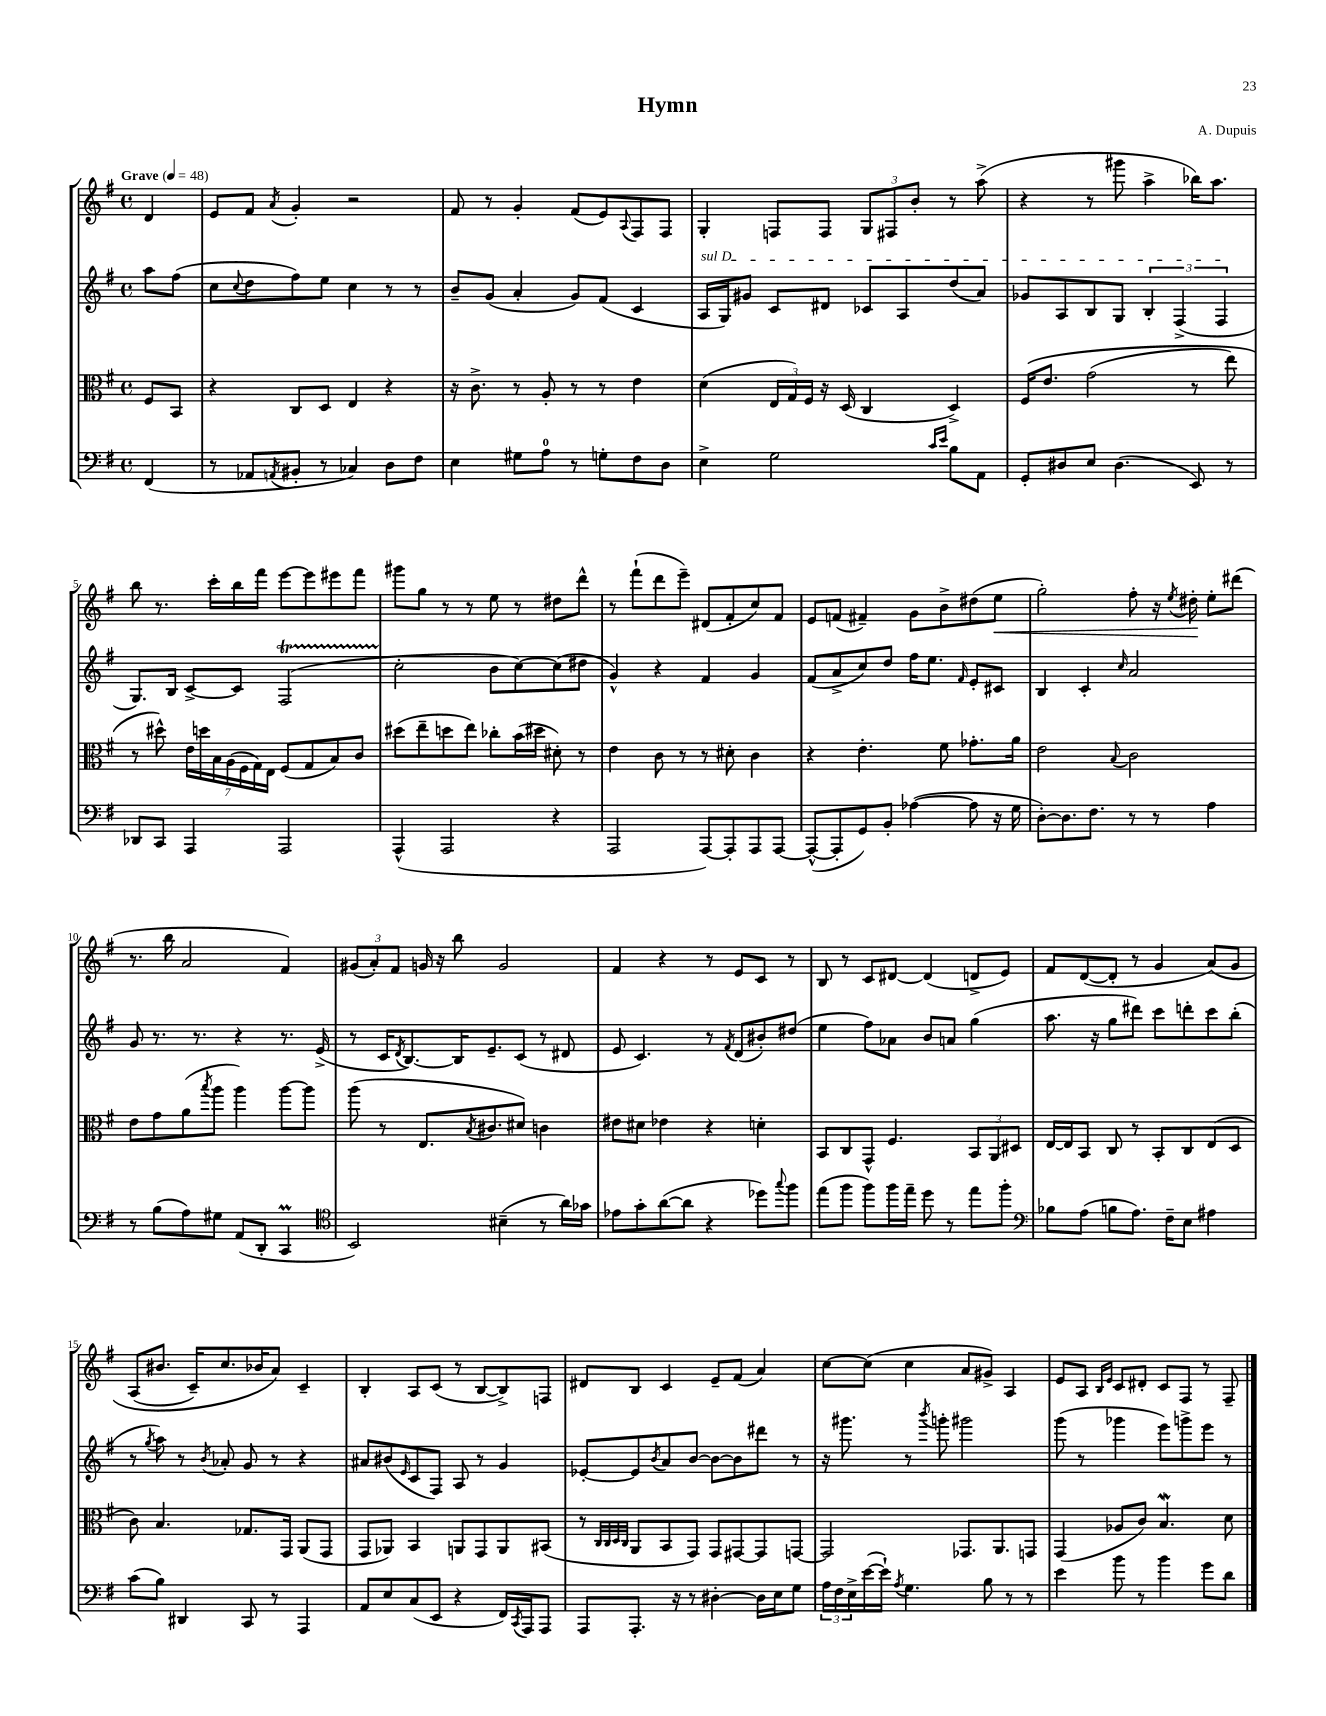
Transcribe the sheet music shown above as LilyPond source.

\header { title = "Hymn" composer = "A. Dupuis" }
<<
\new StaffGroup <<
\new Staff = "s0" {
    \clef treble \key g \major \defaultTimeSignature \time 4/4 \partial 4 \tempo "Grave" 4 = 48
    d'4 |
    e'8 fis'8 \acciaccatura { a'8 } g'4-. r2 |
    fis'8 r8 g'4-. fis'8( e'8) \appoggiatura { a8 } fis8 fis8 |
    g4-. f8 f8 \tuplet 3/2 { g8 fis8 b'8-. } r8 a''8->( |
    r4 r8 gis'''8 a''4-> bes''16) a''8. |
    b''8 r8. c'''16-. b''16 fis'''16 e'''8~ e'''8 eis'''8 fis'''8 |
    gis'''8 g''8 r8 r8 e''8 r8 dis''8 d'''8-^ |
    r8 fis'''8-!( d'''8 e'''8--) dis'8( fis'8-. c''8) fis'8 |
    e'8 f'8( fis'4--) g'8 b'8-> dis''8( e''8\< |
    g''2-.) fis''8-. r16 \acciaccatura { e''8 } dis''16-.\! e''8-. dis'''8( |
    r8. b''16 a'2 fis'4) |
    \tuplet 3/2 { gis'8( a'8-.) fis'8 } g'16 r16 b''8 g'2 |
    fis'4 r4 r8 e'8 c'8 r8 |
    b8 r8 c'8 dis'8~ dis'4( d'8-> e'8) |
    fis'8 d'8~( d'8-. r8 g'4 a'8)\( g'8 |
    a8( bis'8. c'16--) c''8. bes'16 a'8\) c'4-- |
    b4-. a8 c'8( r8 b8~ b8->) f8 |
    dis'8 b8 c'4 e'8-- fis'8( a'4) |
    c''8~ c''8( c''4 a'8 gis'8->) a4 |
    e'8 a8 \grace { b16 e'16 } c'8 dis'8-. c'8 fis8 r8 fis8-- \bar "|." |
}
\new Staff = "s1" {
    \clef treble \key g \major \defaultTimeSignature \time 4/4 \partial 4
    a''8 fis''8( |
    c''8 \appoggiatura { c''8 } d''8 fis''8) e''8 c''4 r8 r8 |
    b'8-- g'8( a'4-. g'8) fis'8( c'4 |
    \once \override TextSpanner.bound-details.left.text = \markup { \italic "sul D" } a16\startTextSpan g16) gis'8 c'8 dis'8 ces'8 a8 d''8( a'8) |
    ges'8 a8 b8 g8 \tuplet 3/2 { b4-. fis4->( fis4\stopTextSpan } |
    g8.) b16 c'8~-> c'8 fis2\startTrillSpan( |
    c''2-.\stopTrillSpan b'8 c''8~) c''8( dis''8 |
    g'4-^) r4 fis'4 g'4 |
    fis'8( a'8-> c''8) d''8 fis''16 e''8. \grace { fis'16 } e'8-. cis'8 |
    b4 c'4-. \grace { c''16 } a'2 |
    g'8 r8. r8. r4 r8. e'16->( |
    r8 c'16 \acciaccatura { d'8 } b8.~) b16 e'8.-- c'8( r8 dis'8 |
    e'8 c'4.) r8 \acciaccatura { fis'8 } d'8( bis'8-.) dis''8( |
    e''4 fis''8) aes'8 b'8 a'8 g''4( |
    a''8. r16 g''8 dis'''8) c'''8 d'''8-. c'''8 b''8-.( |
    r8 \acciaccatura { g''8 } a''8) r8 \acciaccatura { b'8 } aes'8-. g'8 r8 r4 |
    ais'8 bis'8( \grace { e'16 } c'8 fis8) a8 r8 g'4 |
    ees'8~-. ees'8 \acciaccatura { b'8 } a'8 b'8~ b'8~ b'8 dis'''8 r8 |
    r16 gis'''8. r8 \acciaccatura { b'''8 } g'''8-. gis'''2 |
    g'''8( r8 ges'''4 e'''8) g'''8-> e'''8 r8 \bar "|." |
}
\new Staff = "s2" {
    \clef alto \key g \major \defaultTimeSignature \time 4/4 \partial 4
    fis8 b,8 |
    r4 c8 d8 e4 r4 |
    r16 c'8.-> r8 a8-. r8 r8 e'4 |
    d'4( \tuplet 3/2 { e16 g16) fis16 } r16 d16( c4 d4->) |
    fis16\( e'8. g'2( r8 e''8) |
    r8 dis''8-^\) \tuplet 7/4 { e'16 d''16 b16 a16( fis16 g16) e16 } fis8( g8 b8) c'8 |
    dis''8( e''8-- d''8 e''8) ces''8-. b'16( dis''16 dis'8-.) r8 |
    e'4 c'8 r8 r8 dis'8-. c'4 |
    r4 e'4.-. fis'8 ges'8.-. a'16 |
    e'2 \appoggiatura { b8 } c'2 |
    e'8 g'8 a'8( \acciaccatura { b''8 } a''8 a''4) a''8~ a''8 |
    a''8( r8 e8. \acciaccatura { b8 } cis'8. dis'8) c'4 |
    eis'8 dis'8 ees'4 r4 d'4-. |
    b,8 c8 g,8-^ fis4. \tuplet 3/2 { b,8 a,8 dis8 } |
    e16~ e16 b,8 c8 r8 b,8-. c8 e8( d8 |
    c'8) b4. ges8. g,16 a,8( g,8 |
    g,8 aes,8) b,4 a,8 g,8 a,8 bis,8( |
    r8 \grace { c32 c32 d32 c32 } a,8 b,8 g,8) g,8 gis,8~ gis,8 g,8~ |
    g,2 ges,8. a,8. g,8 |
    g,4( aes8 c'8) b4.\mordent d'8 \bar "|." |
}
\new Staff = "s3" {
    \clef bass \key g \major \defaultTimeSignature \time 4/4 \partial 4
    fis,4( |
    r8 aes,8 \acciaccatura { a,8 } bis,8-. r8 ces4) d8 fis8 |
    e4 gis8 a8-0 r8 g8-. fis8 d8 |
    e4-> g2 \grace { c'16 e'16 } b8 a,8 |
    g,8-. dis8 e8 dis4.( e,8) r8 |
    des,8 c,8 a,,4 a,,2 |
    a,,4-^( a,,2 r4 |
    a,,2 a,,8~) a,,8-. a,,8 a,,8~ |
    a,,8~-^( a,,8-. g,8) b,8-. aes4~( aes8 r16 g16 |
    d8~-.) d8. fis8. r8 r8 a4 |
    r8 b8( a8) gis8 a,8( d,8-. c,4\prall |
    \clef tenor b,2) bis4--( r8 a'16) ges'16 |
    ees'8 g'8-. a'8~( a'8 r4 des''8) \appoggiatura { g''8 } fis''8 |
    e''8( fis''8 fis''8) fis''16 e''16-- d''8 r8 e''8 fis''8-. |
    \clef bass bes8 a8( b8 a8.) fis16-- e8 ais4 |
    c'8( b8) dis,4 c,8 r8 a,,4 |
    a,8 e8 c8( e,8 r4 fis,16) \acciaccatura { c,8 } a,,16 a,,8 |
    a,,8 a,,8.-. r16 r8 dis4~-. dis16 e16 g8 |
    \tuplet 3/2 { a16 fis16 e16-> } e'16~( e'16-!) \acciaccatura { a8 } g4. b8 r8 r8 |
    e'4 b'8 r8 b'4 g'8 d'8 \bar "|." |
}
>>
>>
